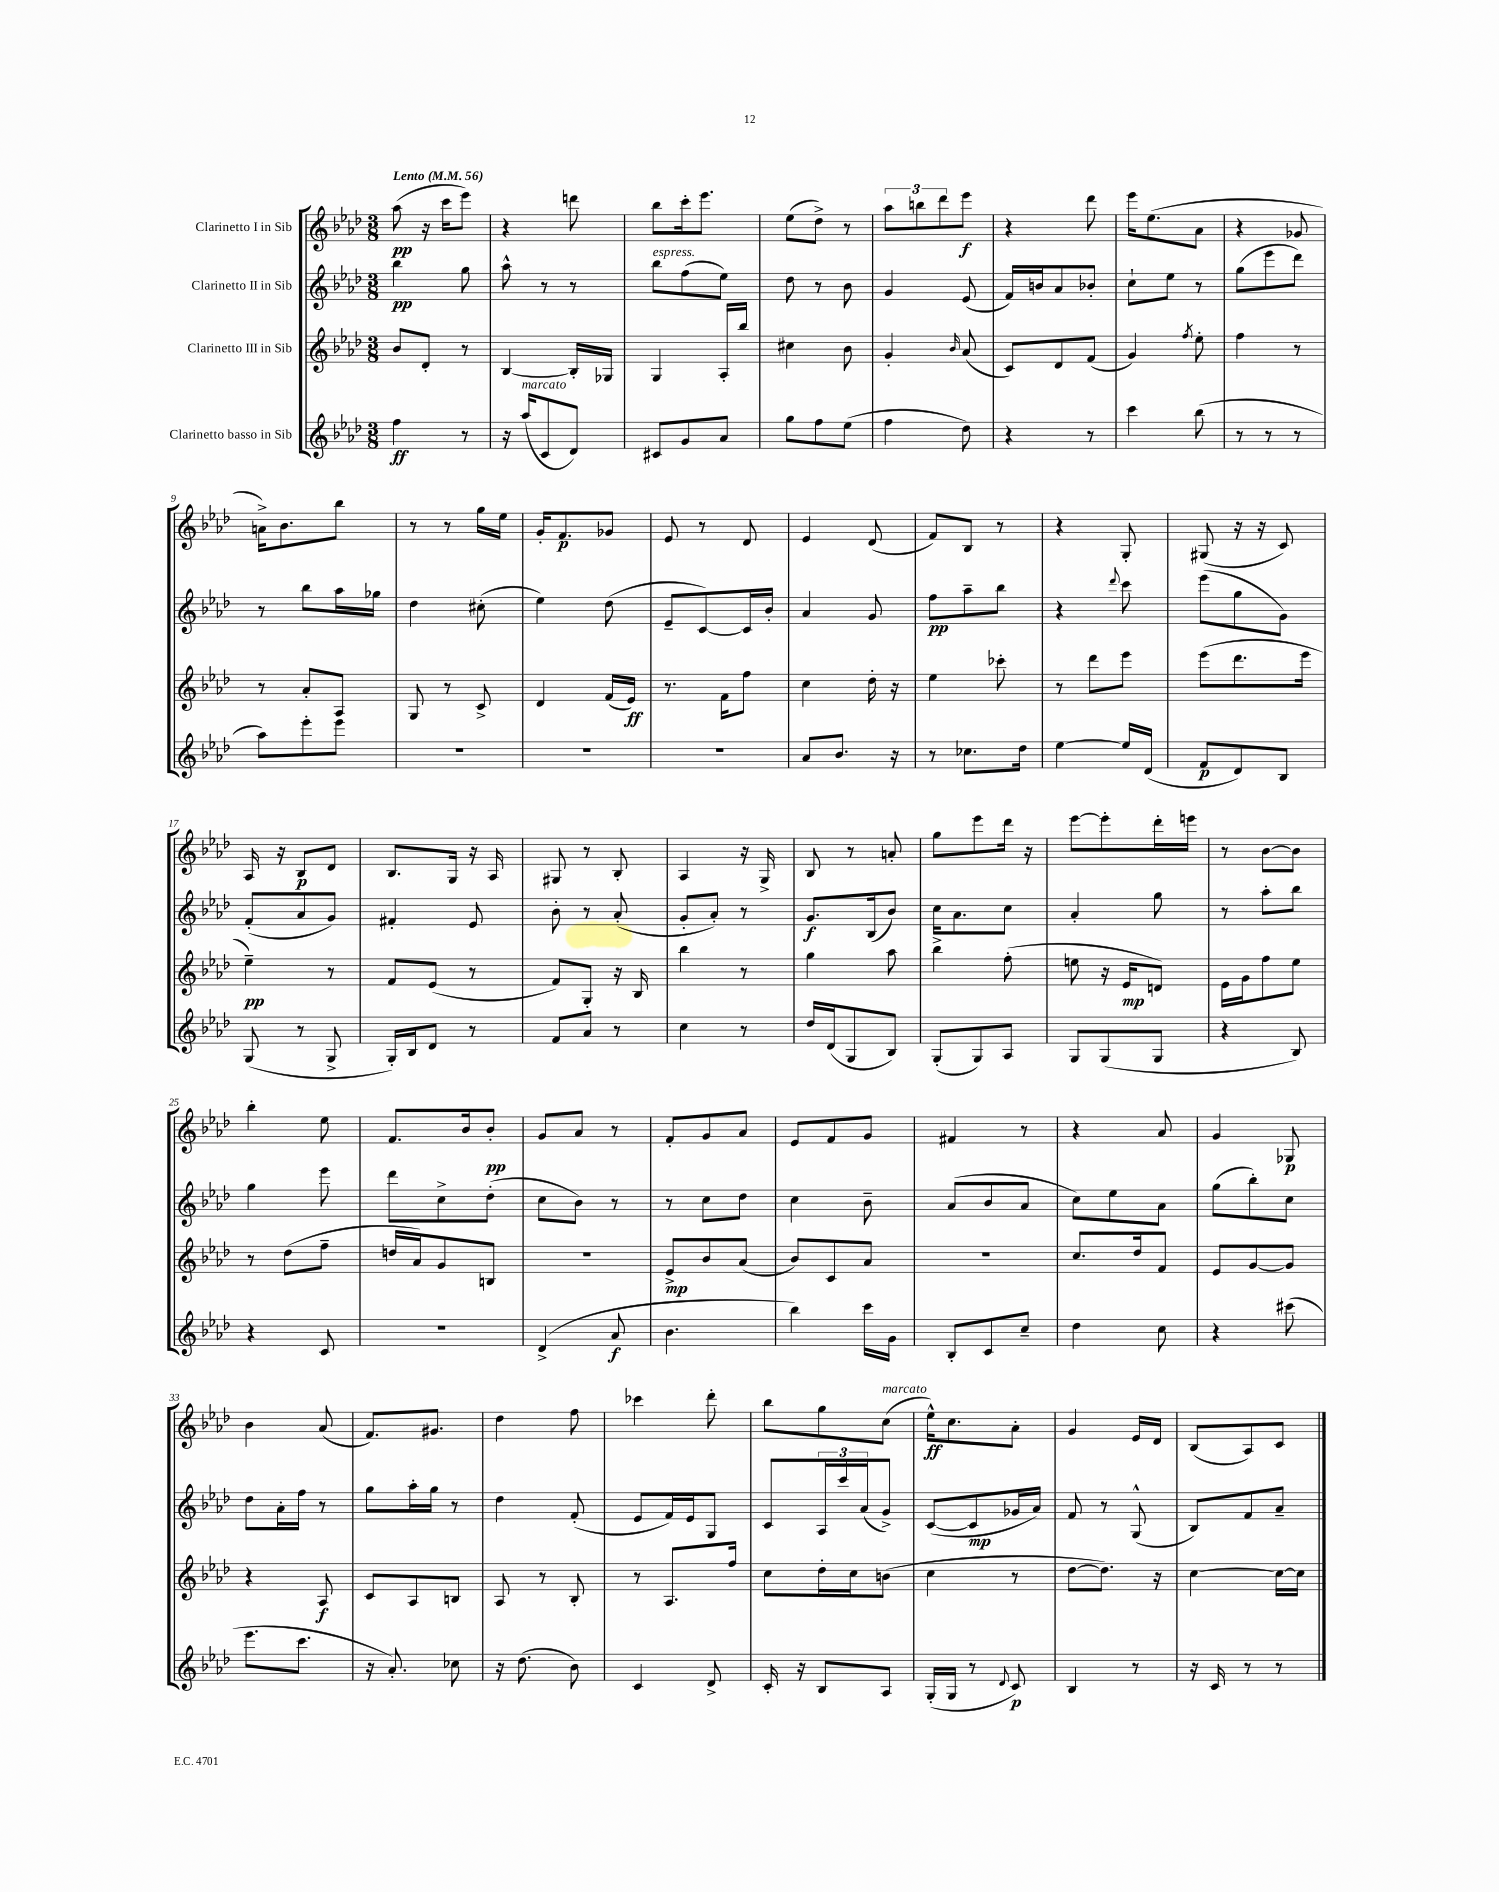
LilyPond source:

<<
\new StaffGroup <<
\new Staff = "s0" \with { instrumentName = "Clarinetto I in Sib" } {
    \clef treble \key aes \major \numericTimeSignature \time 3/8 \tempo "Lento" 4 = 56
    aes''8\pp( r16 c'''16 ees'''8) |
    r4 d'''8 |
    bes''8 c'''16-. ees'''8. |
    ees''8( des''8->) r8 |
    \tuplet 3/2 { aes''8 b''8 des'''8 } ees'''8\f |
    r4 des'''8 |
    ees'''16 ees''8.( aes'8 |
    r4 ges'8 |
    a'16->) bes'8. bes''8 |
    r8 r8 g''16 ees''16 |
    g'16-. f'8.\p ges'8 |
    ees'8 r8 des'8 |
    ees'4 des'8( |
    f'8) bes8 r8 |
    r4 g8-. |
    gis8( r16 r16 c'8) |
    aes16 r16 bes8\p des'8 |
    bes8. g16 r16 aes16 |
    gis8 r8 bes8-. |
    aes4 r16 g16-> |
    bes8 r8 a'8-. |
    g''8 ees'''8 des'''16 r16 |
    ees'''8~ ees'''8-. des'''16-. e'''16 |
    r8 bes'8~ bes'8 |
    bes''4-. ees''8 |
    f'8. bes'16 bes'8-.\pp |
    g'8 aes'8 r8 |
    f'8-. g'8 aes'8 |
    ees'8 f'8 g'8 |
    fis'4 r8 |
    r4 aes'8 |
    g'4 ges8\p |
    bes'4 aes'8( |
    f'8.) gis'8. |
    des''4 f''8 |
    ces'''4 des'''8-. |
    bes''8 g''8 c''8^\markup { \italic "marcato" }( |
    ees''16-^\ff) c''8. aes'8-. |
    g'4 ees'16 des'16 |
    bes8( aes8) c'8 \bar "|." |
}
\new Staff = "s1" \with { instrumentName = "Clarinetto II in Sib" } {
    \clef treble \key aes \major \numericTimeSignature \time 3/8
    bes''4\pp g''8 |
    aes''8-^ r8 r8 |
    bes''8^\markup { \italic "espress." } f''8( ees''8) |
    des''8 r8 bes'8 |
    g'4 ees'8( |
    f'16) b'16 aes'8 bes'8-. |
    c''8-! ees''8 r8 |
    g''8( ees'''8 des'''8) |
    r8 bes''8 aes''16 ges''16 |
    des''4 cis''8-.( |
    ees''4) des''8( |
    ees'8-- c'8~) c'16 bes'16-. |
    aes'4 g'8 |
    f''8\pp aes''8-- bes''8 |
    r4 \appoggiatura { des'''8 } c'''8 |
    ees'''8( g''8 g'8) |
    f'8-.( aes'8 g'8) |
    fis'4-. ees'8 |
    bes'8-. r8 aes'8-.( |
    g'8-. aes'8-.) r8 |
    g'8.\f bes16( bes'8) |
    c''16 aes'8. c''8 |
    aes'4-. g''8 |
    r8 aes''8-. bes''8 |
    g''4 ees'''8 |
    des'''8 c''8-> des''8-.( |
    c''8 bes'8) r8 |
    r8 c''8 des''8 |
    c''4 bes'8-- |
    aes'8( bes'8 aes'8 |
    c''8) ees''8 aes'8 |
    g''8( bes''8-.) c''8 |
    des''8 aes'16-. f''16 r8 |
    g''8 aes''16-. g''16 r8 |
    des''4 f'8-.( |
    ees'8 f'16) ees'16 g8 |
    c'8 \tuplet 3/2 { aes16 c'''16 aes'16( } g'8->) |
    c'8~( c'8\mp ges'16 aes'16) |
    f'8 r8 g8-^( |
    bes8) f'8 aes'8-- \bar "|." |
}
\new Staff = "s2" \with { instrumentName = "Clarinetto III in Sib" } {
    \clef treble \key aes \major \numericTimeSignature \time 3/8
    bes'8 des'8-. r8 |
    bes4~ bes16-. ges16 |
    g4 aes16-. bes''16 |
    cis''4 bes'8 |
    g'4-. \grace { bes'16 } aes'8( |
    c'8) des'8 f'8( |
    g'4) \acciaccatura { f''8 } ees''8-. |
    f''4 r8 |
    r8 aes'8-. aes8 |
    g8 r8 c'8-> |
    des'4 f'16( ees'16\ff) |
    r8. f'16 f''8 |
    c''4 des''16-. r16 |
    ees''4 ces'''8-. |
    r8 des'''8 ees'''8 |
    ees'''8( des'''8. ees'''16 |
    ees''4--\pp) r8 |
    f'8 ees'8( r8 |
    f'8) g8-. r16 bes16 |
    bes''4 r8 |
    g''4 aes''8 |
    bes''4-> f''8-.( |
    e''8 r16 ees'16\mp d'8) |
    ees'16 g'16 f''8 ees''8 |
    r8 des''8( f''8-- |
    d''16 aes'16) g'8 b8 |
    R4. |
    ees'8->\mp bes'8 aes'8( |
    bes'8) c'8 aes'8 |
    R4. |
    c''8. des''16 f'8 |
    ees'8 g'8~ g'8 |
    r4 aes8\f |
    c'8 aes8 b8 |
    aes8 r8 bes8-. |
    r8 aes8. f''16 |
    c''8 des''16-. c''16 b'8( |
    c''4 r8 |
    des''8~ des''8.) r16 |
    c''4~ c''16~ c''16 \bar "|." |
}
\new Staff = "s3" \with { instrumentName = "Clarinetto basso in Sib" } {
    \clef treble \key aes \major \numericTimeSignature \time 3/8
    f''4\ff r8 |
    r16 aes''16^\markup { \italic "marcato" }( c'8 des'8) |
    cis'8 g'8 aes'8 |
    g''8 f''8 ees''8( |
    f''4 des''8) |
    r4 r8 |
    c'''4 bes''8( |
    r8 r8 r8 |
    aes''8) ees'''8-. ees'''8 |
    R4. |
    R4. |
    R4. |
    aes'8 bes'8. r16 |
    r8 ces''8. des''16 |
    ees''4~ ees''16 des'16( |
    f'8\p des'8) bes8 |
    g8( r8 g8-> |
    g16-.) bes16 des'8 r8 |
    f'8 aes'8 r8 |
    c''4 r8 |
    des''16 des'16( g8 bes8) |
    g8-.( g8) aes8 |
    g8 g8( g8 |
    r4 bes8) |
    r4 c'8 |
    R4. |
    des'4->( aes'8\f |
    bes'4. |
    bes''4) c'''16 g'16 |
    bes8-. c'8 c''8-- |
    des''4 c''8 |
    r4 cis'''8( |
    ees'''8. c'''8. |
    r16 aes'8.-.) ces''8 |
    r16 des''8.( bes'8) |
    c'4 des'8-> |
    c'16-. r16 bes8 aes8 |
    g16-.( g16 r8 \appoggiatura { des'8 } c'8\p) |
    bes4 r8 |
    r16 c'16 r8 r8 \bar "|." |
}
>>
>>
